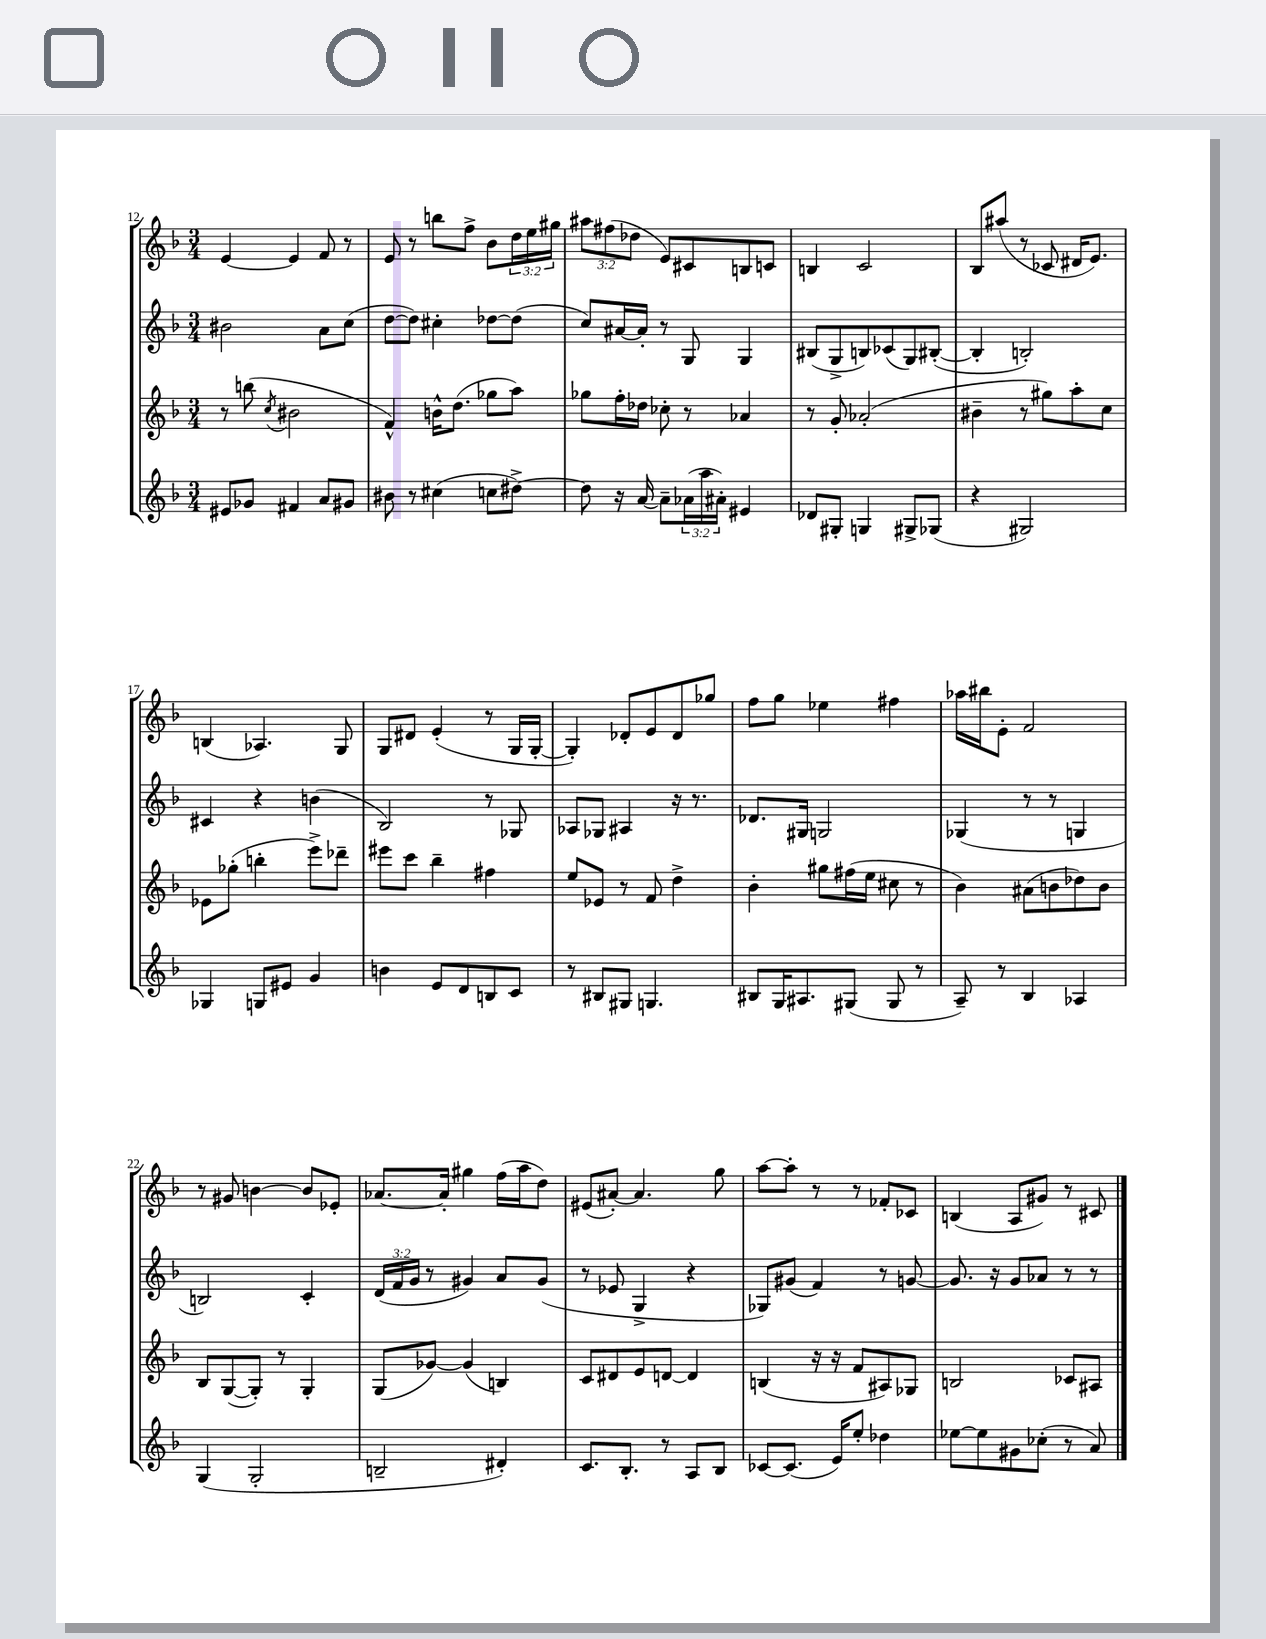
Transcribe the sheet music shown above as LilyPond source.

<<
\new StaffGroup <<
\new Staff = "s0" {
    \clef treble \key f \major \numericTimeSignature \time 3/4 \override Staff.TupletNumber.text = #tuplet-number::calc-fraction-text
    e'4~ e'4 f'8 r8 |
    e'8 r8 b''8 f''8-> bes'8 \tuplet 3/2 { d''16 e''16 gis''16 } |
    \tuplet 3/2 { ais''8 fis''8( des''8 } e'8) cis'8 b8 c'8 |
    b4 c'2 |
    bes8 ais''8( r8 ces'8 dis'16 e'8.) |
    b4( aes4.) g8 |
    g8 dis'8 e'4-.( r8 g16 g16~-. |
    g4-.) des'8-. e'8 des'8 ges''8 |
    f''8 g''8 ees''4 fis''4 |
    aes''16 bis''16 e'8-. f'2 |
    r8 gis'8 b'4~ b'8 ees'8-. |
    aes'8.~ aes'16-. gis''4 f''16( a''16 d''8) |
    eis'8( ais'8~-.) ais'4. g''8 |
    a''8~ a''8-. r8 r8 fes'8-. ces'8 |
    b4( a8 gis'8) r8 cis'8 \bar "|." |
}
\new Staff = "s1" {
    \clef treble \key f \major \numericTimeSignature \time 3/4 \override Staff.TupletNumber.text = #tuplet-number::calc-fraction-text
    bis'2 a'8 c''8( |
    d''8~ d''8) cis''4-. des''8~ des''8( |
    c''8) ais'16~ ais'16-. r8 g8 g4 |
    bis8( g8-> b8) ces'8( g8) bis8~-.( |
    bis4-. b2-.) |
    cis'4 r4 b'4( |
    bes2) r8 ges8 |
    aes8 ges8 ais4 r16 r8. |
    des'8. gis16 g2 |
    ges4( r8 r8 g4 |
    b2) c'4-. |
    \tuplet 3/2 { d'16( f'16 g'16 } r8 gis'4) a'8 gis'8( |
    r8 ees'8 g4-> r4 |
    ges8) gis'8( f'4) r8 g'8~ |
    g'8. r16 g'8 aes'8 r8 r8 \bar "|." |
}
\new Staff = "s2" {
    \clef treble \key f \major \numericTimeSignature \time 3/4
    r8 b''8( \acciaccatura { c''8 } bis'2 |
    f'4-^) b'16-^ d''8.( ges''8 a''8) |
    ges''8 f''16-. des''16 ces''8-. r8 aes'4 |
    r8 g'8-. aes'2-.( |
    bis'4-- r8 gis''8) a''8-. c''8 |
    ees'8 ges''8-.( b''4-. e'''8->) des'''8-- |
    eis'''8 c'''8 bes''4-- fis''4 |
    e''8 ees'8 r8 f'8 d''4-> |
    bes'4-. gis''8 fis''16( e''16 cis''8 r8 |
    bes'4) ais'8( b'8 des''8) b'8 |
    bes8 g8~( g8-.) r8 g4-. |
    g8( ges'8~) ges'4( b4) |
    c'8 dis'8 e'8 d'8~ d'4 |
    b4( r16 r16 f'8 ais8) ges8 |
    b2 ces'8 ais8 \bar "|." |
}
\new Staff = "s3" {
    \clef treble \key f \major \numericTimeSignature \time 3/4 \override Staff.TupletNumber.text = #tuplet-number::calc-fraction-text
    eis'8 ges'8 fis'4 a'8 gis'8 |
    bis'8 r8 cis''4( c''8 dis''8~->) |
    dis''8 r16 a'16~ a'8-- \tuplet 3/2 { aes'16( a''16 ais'16-.) } eis'4 |
    des'8 gis8-. g4 gis8-> ges8( |
    r4 gis2) |
    ges4 g8 eis'8 g'4 |
    b'4 e'8 d'8 b8 c'8 |
    r8 bis8 gis8 g4. |
    bis8 g16 ais8. gis8( gis8 r8 |
    a8--) r8 bes4 aes4 |
    g4( g2-. |
    b2-- dis'4-.) |
    c'8. bes8.-. r8 a8 bes8 |
    ces'8~ ces'8.( e'16) e''8-. des''4 |
    ees''8~ ees''8 gis'8 ces''8-.( r8 a'8) \bar "|." |
}
>>
>>
\layout { \context { \Score currentBarNumber = #12 } }
